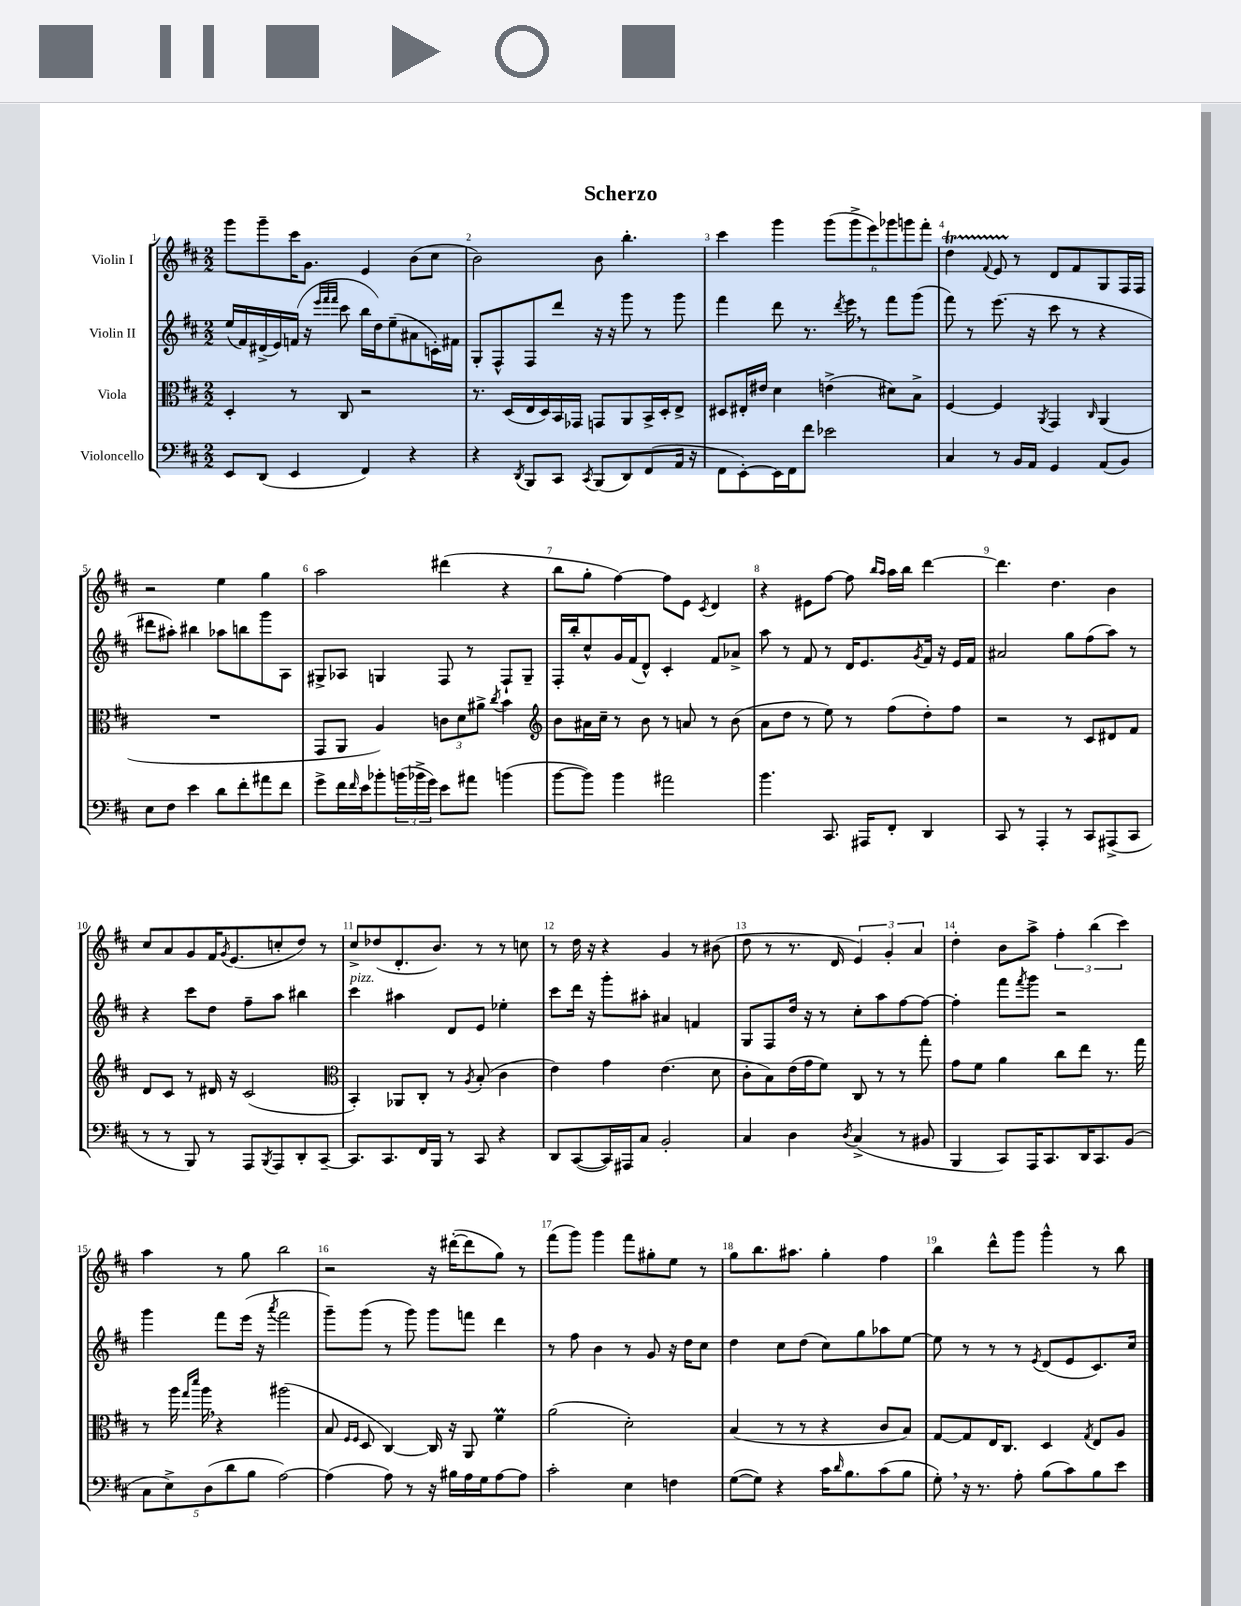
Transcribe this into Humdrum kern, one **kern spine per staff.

**kern	**kern	**kern	**kern
*part4	*part3	*part2	*part1
*staff4	*staff3	*staff2	*staff1
*I"Violoncello	*I"Viola	*I"Violin II	*I"Violin I
*clefF4	*clefC3	*clefG2	*clefG2
*k[f#c#]	*k[f#c#]	*k[f#c#]	*k[f#c#]
*M2/2	*M2/2	*M2/2	*M2/2
=1	=1	=1	=1
8EE/L	4D'/	(16ee/LL	8ggg\L
.	.	16f#/)	.
(8DD/J	.	(16d#X^/	8ggg~\
.	.	16e/)	.
4EE/	8r	(16fn/JJ	16ccc#\K
.	.	16r	8.g\J
.	.	32qqeee/LLL	.
.	.	32qqfff#/	.
.	.	32qqfff#/JJJ	.
.	8C#/	8ccc#\	.
4FF#/)	2r	16bb\LL	4e/
.	.	16dd\J)	.
.	.	(8ee~\	.
4r	.	8a#X\	(8b\L
.	.	16cn'\L)	8cc#\J
.	.	16f#X\JJ	.
=2	=2	=2	=2
4r	8.r	8G'/L	2b\)
.	.	8F#^^/	.
.	(16D/LL	.	.
8qDD/	.	.	.
8BBB/L	16E/	8F#/	.
.	16D/)	.	.
8CC#/J	16BB/	8ddd/J	.
.	16GG-X/JJ	.	.
8qCC#/	.	.	.
(8BBB/L	8GGn/L	16r	8b\
.	.	16r	.
8DD/)	8AA/	8ggg\	4.bb'\
(8FF#/	16BB^/L	8r	.
.	16D'/J	.	.
16AA/Jk	8E^/J	8ggg\	.
16r	.	.	.
=3	=3	=3	=3
8FF#\L	8D#X/L	4fff#\	4ccc#\
[8EE'\)	16E#X'/L	.	.
.	16e#X/JJ	.	.
16EE\L]	4d\	8ddd\	4ggg\
16FF#\J	.	.	.
8f#\J	.	8.r	.
2e-X\	(4en^\	.	(12ggg\L
.	.	8qddd/	.
.	.	16eee,\	.
.	.	.	12ggg^\
.	.	8r	.
.	.	.	12eee\)
.	8d#X\L)	8fff#\L	12ggg-X\
.	.	.	12gggn\
.	8B^\J	(8ggg\J	.
.	.	.	12fff#'\J
=4	=4	=4	=4
4C#/	[4F#/	8fff#\)	4ddT\
.	.	8r	.
.	.	.	8qqf#/
8r	4F#/]	(8.eee\	8eTTT/
16BB/LL	.	.	8r
16AA/JJ	.	16r	.
.	8qAA/	.	.
4GG/	4GG/	8ccc#\	8d/L
.	.	8r	8f#/
.	16qqC#/	.	.
(8AA/L	(4AA/	4r	8G/
8BB/J)	.	.	16F#/L
.	.	.	16F#/JJ
!!LO:LB:g=z
=5	=5	=5	=5
8E\L	1r	8ddd#X\L	2r
8F#\J	.	8aa#X'\J)	.
4e\	.	4bb#X\	.
8d\L	.	8aa-X\L	4ee\
8f#'\	.	8bbn\	.
8a#X\	.	8ggg\	4gg\
8f#\J	.	8A\J	.
=6	=6	=6	=6
8g^\L	8GG/L	8G#X^/L	2aa\
16f#\L	8AA/J	8A-X/J	.
16qqf#/	.	.	.
16e\J	.	.	.
8b-X'\	4A/)	4Gn/	.
(24bn\L	.	.	.
24b-X^\	.	.	.
24g\JJ)	.	.	.
8e\L	12cn\L	8F#/	(4ddd#X\
.	12d\	.	.
8a#X\J	.	8r	.
.	12a#X^\J	.	.
.	8qcc#/	.	.
(4bn\	4b\	8F#`/L	4r
.	.	8G~/J	.
=7	=7	=7	=7
*	*clefG2	*	*
[8b\L	8b\L	16F#'/LL	8bb\L
.	.	16bb'/J	.
8b\J])	16a#X\L	8cc#^^/	8gg'\J
.	16cc#~\JJ	.	.
4b\	8r	16g/L	[4ff#\)
.	.	(16f#/J	.
.	8b\	8d^^/J)	.
2a#X\	8r	4c#'/	8ff#\L]
.	8an/	.	8e\J
.	.	.	8qc#/
.	8r	8f#/L	4d/
.	(8b\	8a-X^/J	.
=8	=8	=8	=8
4.b\	8a\L	8aa\	4r
.	8dd\J	8r	.
.	8r	8f#/	8e#X\L
8.CC#/	8ee\)	8r	[8ff#\J
.	8r	16d/KL	8ff#\]
16AAA#X/KL	.	8.e/	.
.	.	.	16qqbb/LL
.	.	.	16qqaa/JJ
8FF#'/J	(8ff#\L	.	16aa\LL
.	.	.	16bb\JJ
.	.	8qg/	.
4DD/	8dd'\)	16f#/Jk	[4ddd\
.	.	16r	.
.	8ff#\J	16e/LL	.
.	.	16f#/JJ	.
=9	=9	=9	=9
8CC#/	2r	2a#X/	4.ddd\]
8r	.	.	.
4AAA'/	.	.	.
.	.	.	4.dd\
8r	8r	8gg\L	.
8CC#/L	8c#/L	(8ff#\	.
(8AAA#X^/	8d#X/	8aa\J)	4b\
8CC#/J	8f#/J	8r	.
!!LO:LB:g=z
=10	=10	=10	=10
8r	8d/L	4r	8cc#/L
8r	8c#/J	.	8a/
8BBB/)	8r	8ccc#\L	8g/
8r	16d#X/	8dd\J	16f#/K
.	.	.	8qg/
.	16r	.	(8.e/
8AAA/L	(2c#/	8ff#~\L	.
8qBBB/	.	.	.
8AAA/	.	8aa\J	8ccn'/
8DD'/	.	4bb#X\	8dd/J)
[8CC#~/J	.	.	8r
=11	=11	=11	=11
*	*clefC3	*	*
!	!	!LO:TX:a:i:t=pizz.	!
8.CC#/L]	4BB'/)	4ccc#\	8cc#^/L
.	.	.	(8dd-X/
8.CC#/	.	.	.
.	8AA-X/L	4aa#X\	8.d'/
16FF#/L	8C#'/J	.	.
16BBB/JJ	.	.	8.b/J)
8r	8r	8d/L	.
.	8qA/	.	.
8CC#/	(8B'/	8e/J	8r
4r	4c#\	4ee-X'\	8r
.	.	.	8ccn\
=12	=12	=12	=12
8DD/L	4e\)	8ccc#\L	8r
([8CC#/	.	16ddd\Jk	16dd\
.	.	16r	16r
16CC#/L])	4g\	8ggg'\L	4r
16AAA#X/J	.	.	.
8C#/J	.	8aa#X'\J	.
2BB'/	(4.e\	4a#X/	4g/
.	.	4fn/	8r
.	8d\	.	(8b#X\
=13	=13	=13	=13
4C#/	8c#'\L	8G/L	8dd\
.	8B\)	8F#/	8r
4D\	(16e\L	16dd/Jk	8.r
.	16g\J	16r	.
.	8f#\J)	8r	.
.	.	.	16d/
8qD/	.	.	.
(4C#^/	8C#/	8cc#'\L	6e/)
.	8r	8aa\	.
.	.	.	6g'/
8r	8r	[8ff#\	.
.	.	.	6a/
8BB#X/	8gg'\	8ff#\J_	.
=14	=14	=14	=14
4BBB/	8g\L	4ff#'\]	4dd'\
.	8f#\J	.	.
8CC#/L)	4a\	8fff#\L	8b\L
.	.	8qfff#/	.
16AAA/K	.	8ggg\J	8aa^\J
8.CC#/	.	.	.
.	8cc#\L	2r	6ff#'\
16DD/K	8ee\J	.	.
.	.	.	(6bb\
8.CC#/	.	.	.
.	8.r	.	.
.	.	.	6ccc#\)
(8BB/J	.	.	.
.	16gg\	.	.
!!LO:LB:g=z
=15	=15	=15	=15
10C#\L	8r	4ggg\	4aa\
10E^\)	.	.	.
.	16aa\	.	.
.	16qqgg/LL	.	.
.	16qqddd/JJ	.	.
.	16aa,\	.	.
(10D\	.	.	.
.	4r	8fff#\L	8r
10d\	.	.	.
.	.	(16eee\Jk	8gg\
10B\J	.	.	.
.	.	16r	.
.	.	8qaaa/	.
[2A\)	(2aa#X\	2fff#\	2bb\
=16	=16	=16	=16
(4A\]	8B/	8ggg~\L)	2r
.	16qqF#/LL	.	.
.	16qqF#/JJ	.	.
.	8D/	(8ggg\J	.
8A\)	[4C#/)	8r	.
8r	.	8ggg\)	.
16r	16C#/]	8ggg\L	16r
16B#X\LL	16r	.	([16ddd#X'\KL
16A\	8AA/	8fffn\J	8ddd#\]
16G\J	.	.	.
[8A\	4f#m\	4ddd\	8gg\J)
8A\J]	.	.	8r
=17	=17	=17	=17
2c#'\	(2a\	8r	(8fff#\L
.	.	8ff#\	8ggg\J)
.	.	4b\	4ggg\
4E\	2d'\)	8r	8fff#\L
.	.	8g/	8gg#X'\
4Fn\	.	16r	8ee\J
.	.	16dd\KL	.
.	.	8cc#\J	8r
=18	=18	=18	=18
([8G\L	(4B/	4dd\	8gg\L
8G\J])	.	.	8.bb\
4r	8r	8cc#\L	.
.	.	.	8.aa#X\J
.	8r	(8dd\J	.
16c#\KL	4r	8cc#\L)	4gg'\
16qqd/	.	.	.
8.B\	.	.	.
.	.	8gg\	.
(8c#\	8c#/L	8aa-X\	4ff#\
8B\J	8B/J)	[8ee\J	.
=19	=19	=19	=19
8G',\)	[8G/L	8ee\]	4bb\
16r	8G/]	8r	.
8.r	.	.	.
.	16E/K	8r	8ddd^^\L
.	8.C#/J	.	.
8A'\	.	8r	8ggg\J
.	.	8qe/	.
(8B\L	4D/	(8d/L	4ggg^^\
8c#\)	.	8e/	.
.	8qG/	.	.
8B\	8E/L	8.c#/)	8r
8e\J	8A/J	.	8bb\
.	.	16cc#/Jk	.
==	==	==	==
*-	*-	*-	*-
